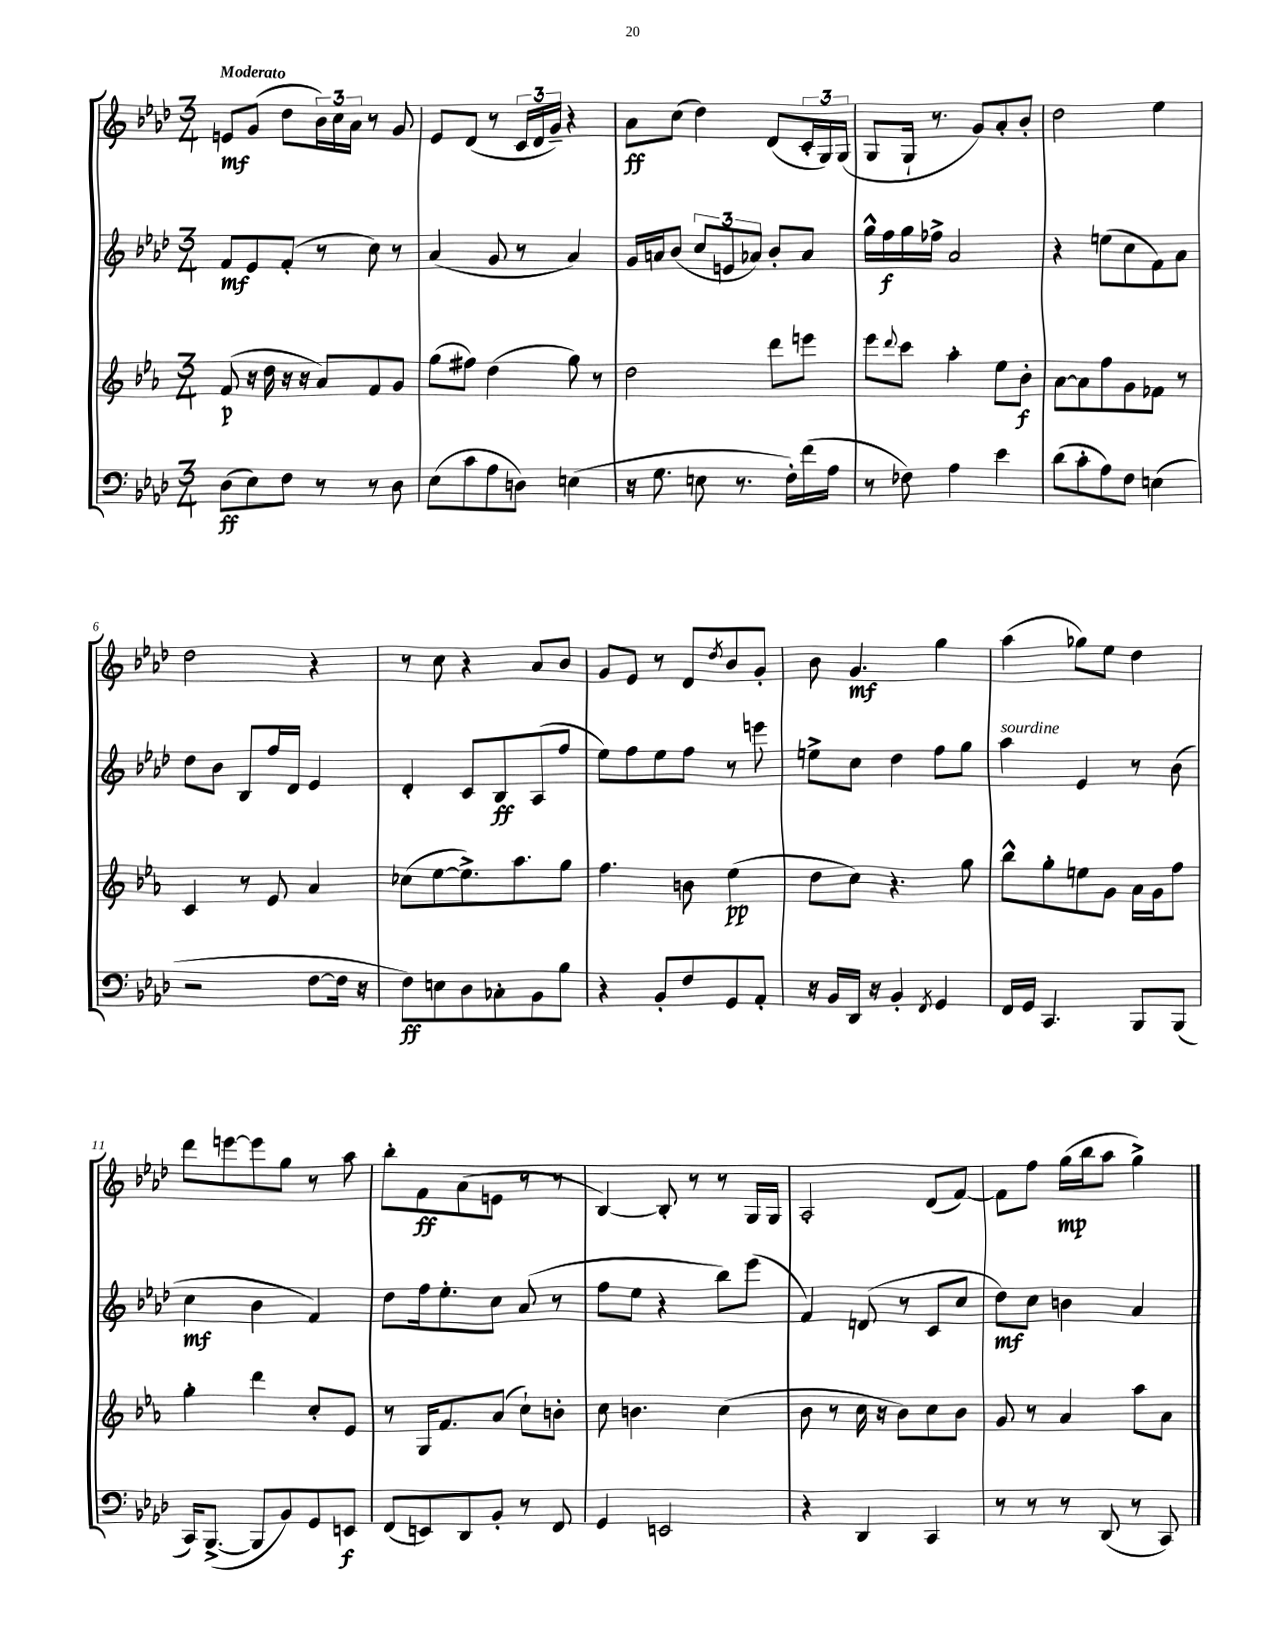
<<
\new StaffGroup <<
\new Staff = "s0" {
    \clef treble \key aes \major \numericTimeSignature \time 3/4 \tempo "Moderato"
    e'8\mf g'8( des''8 \tuplet 3/2 { bes'16) c''16 aes'16 } r8 g'8 |
    ees'8 des'8( r8 \tuplet 3/2 { c'16 des'16 g'16--) } r4 |
    aes'8\ff c''8( des''4) des'8( \tuplet 3/2 { c'16-. g16) g16( } |
    g8 g16-! r8. g'8) aes'8-. bes'8-. |
    des''2 ees''4 |
    des''2 r4 |
    r8 c''8 r4 aes'8 bes'8 |
    g'8 ees'8 r8 des'8 \acciaccatura { des''8 } bes'8 g'8-. |
    bes'8 g'4.\mf g''4 |
    aes''4( ges''8) ees''8 des''4 |
    des'''8 e'''8~ e'''8 g''8 r8 aes''8 |
    bes''8-. f'8\ff aes'8( e'8 r8 r8 |
    bes4~) bes8-. r8 r8 g16 g16 |
    aes2-. des'8( f'8~) |
    f'8 f''8 g''16\mp( bes''16 aes''8 g''4->) \bar "|." |
}
\new Staff = "s1" {
    \clef treble \key aes \major \numericTimeSignature \time 3/4
    f'8\mf ees'8 f'8-.( r8 c''8) r8 |
    aes'4( g'8 r8 aes'4) |
    g'16 a'16 bes'8( \tuplet 3/2 { c''8 e'8 aes'8) } bes'8-. aes'8 |
    g''16-^ f''16\f g''16 fes''16-> aes'2 |
    r4 e''8( c''8 f'8) aes'8 |
    des''8 bes'8 bes8 f''16 des'16 ees'4 |
    des'4-. c'8 bes8\ff aes8( f''8 |
    ees''8) f''8 ees''8 f''8 r8 e'''8 |
    e''8-> c''8 des''4 f''8 g''8 |
    aes''4^\markup { \italic "sourdine" } ees'4 r8 bes'8( |
    c''4\mf bes'4 f'4) |
    des''8 f''16 ees''8.-. c''8 aes'8( r8 |
    f''8 ees''8 r4 bes''8) ees'''8( |
    f'4) d'8( r8 c'8 c''8 |
    des''8\mf) c''8 b'4 aes'4 \bar "|." |
}
\new Staff = "s2" {
    \clef treble \key ees \major \numericTimeSignature \time 3/4
    f'8\p( r16 d''16 r16 r16 aes'8) f'8 g'8 |
    g''8( fis''8) d''4( g''8) r8 |
    d''2 d'''8 e'''8 |
    ees'''8 \appoggiatura { d'''8 } c'''8 aes''4-. ees''8 bes'8-.\f |
    aes'8~ aes'8 f''8 g'8 fes'8 r8 |
    c'4 r8 ees'8 aes'4 |
    ces''8( ees''8~ ees''8.->) aes''8. g''8 |
    f''4. b'8 ees''4\pp( |
    d''8 c''8) r4. g''8 |
    bes''8-^ g''8-. e''8 g'8 aes'16 g'16 f''8 |
    g''4-. d'''4 c''8-. ees'8 |
    r8 g16 f'8. aes'8( c''8-!) b'8-. |
    c''8 b'4. c''4( |
    bes'8 r8 c''16 r16 bes'8) c''8 bes'8 |
    g'8 r8 aes'4 aes''8 aes'8 \bar "|." |
}
\new Staff = "s3" {
    \clef bass \key aes \major \numericTimeSignature \time 3/4
    des8\ff( ees8) f8 r8 r8 des8 |
    ees8( c'8 aes8 d8) e4( |
    r16 g8. e8 r8. f16-.) f'16( aes16 |
    r8 fes8) aes4 ees'4 |
    des'8( c'8-. aes8) f8 e4( |
    r2 f8~ f16 r16 |
    f8\ff) e8 des8 ces8-. bes,8 bes8 |
    r4 bes,8-. f8 g,8 aes,8-. |
    r16 bes,16 des,16 r16 bes,4-. \acciaccatura { f,8 } g,4 |
    f,16 g,16 c,4. bes,,8 bes,,8( |
    c,16) bes,,8.~->( bes,,8 bes,8) g,8 e,8\f |
    f,8( e,8) des,8 bes,8-. r8 f,8 |
    g,4 e,2 |
    r4 des,4 c,4 |
    r8 r8 r8 des,8( r8 c,8) \bar "|." |
}
>>
>>
